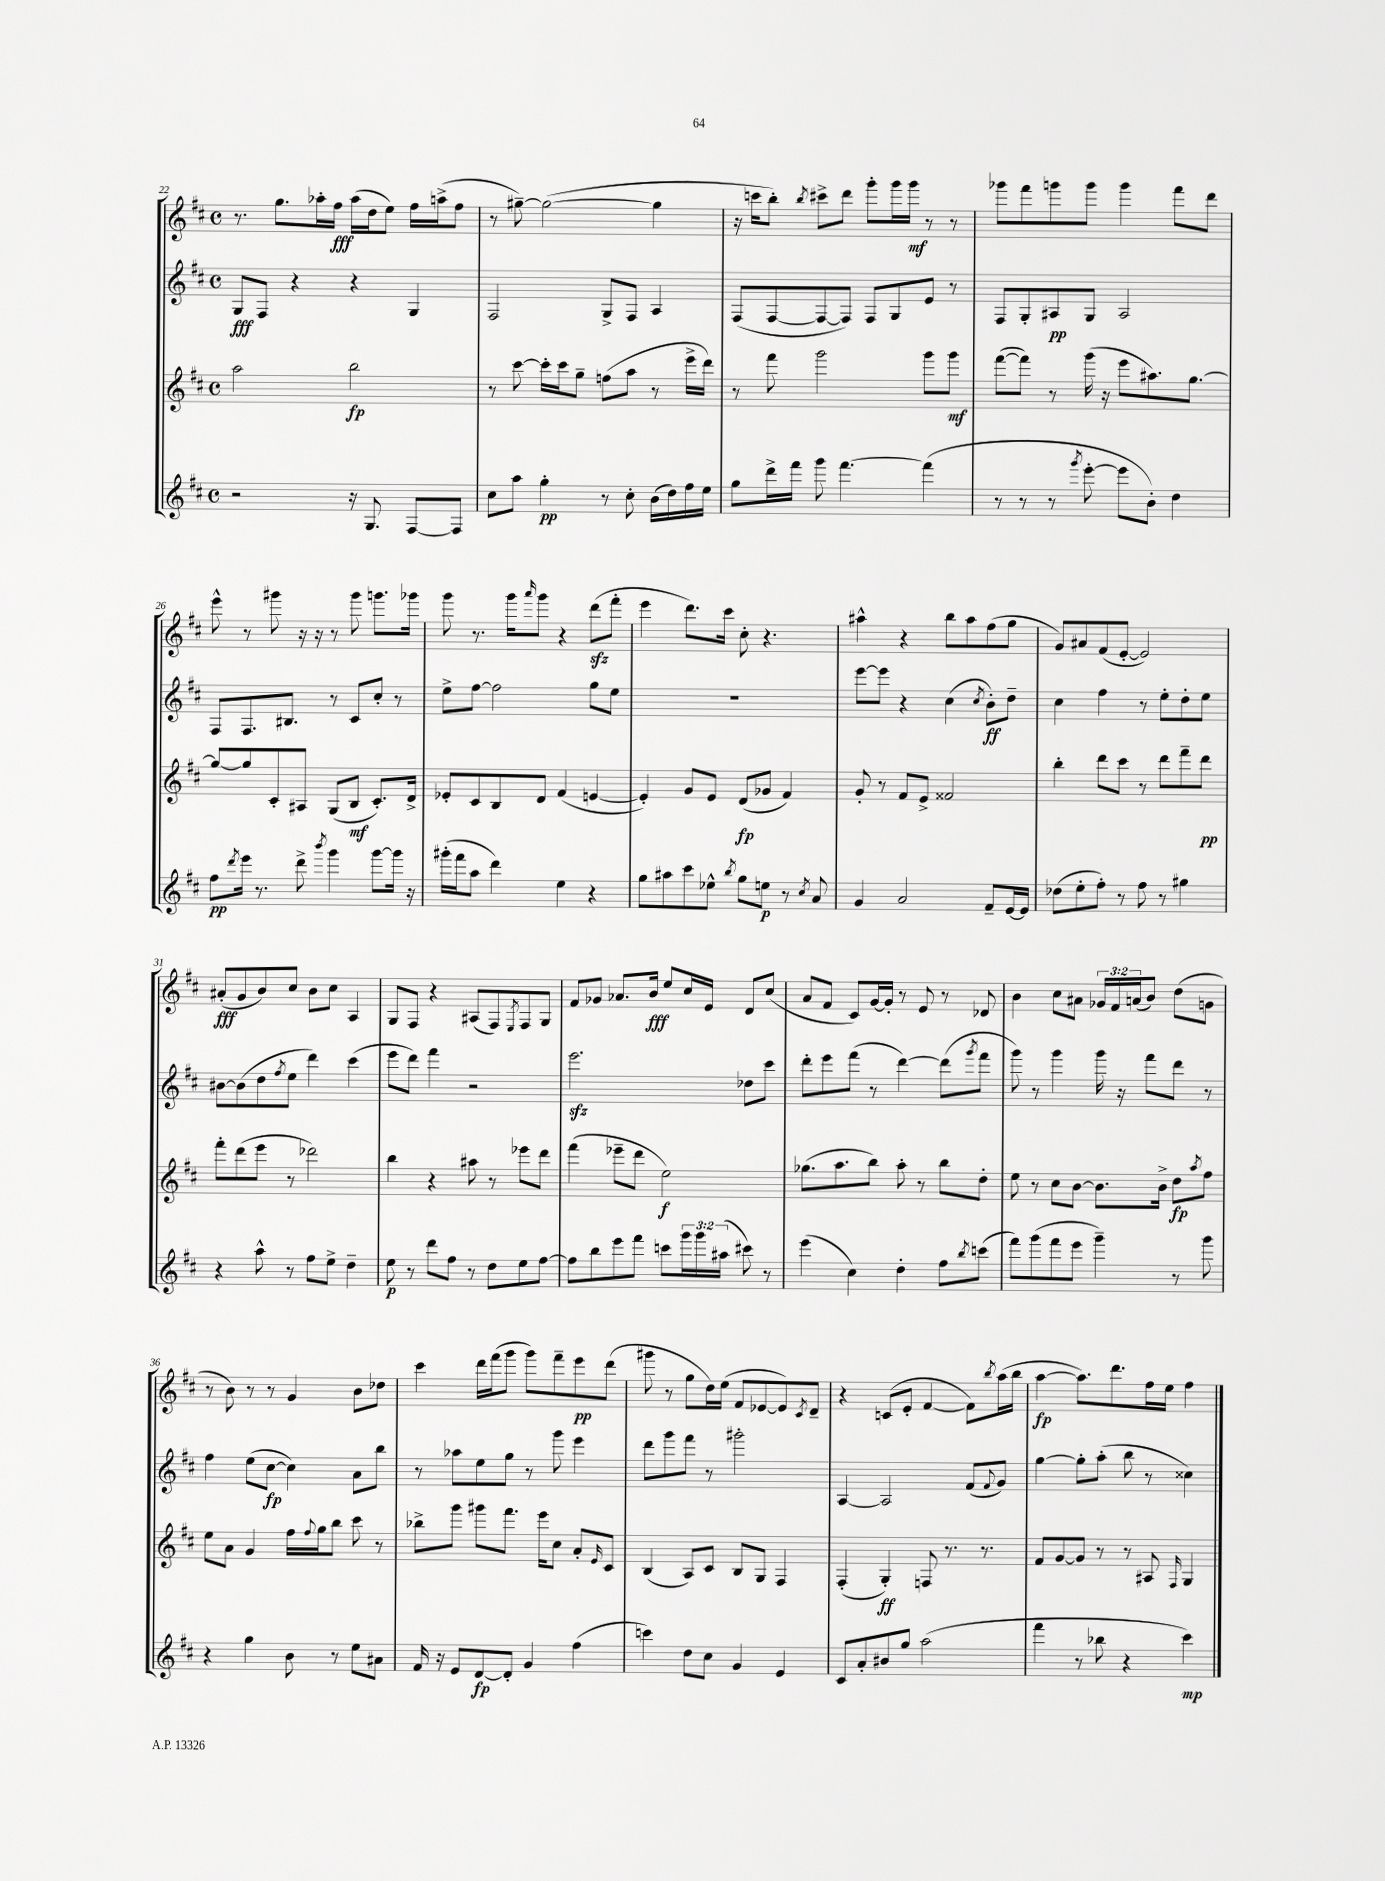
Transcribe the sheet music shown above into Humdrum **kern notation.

**kern	**kern	**kern	**kern
*staff4	*staff3	*staff2	*staff1
*clefG2	*clefG2	*clefG2	*clefG2
*k[f#c#]	*k[f#c#]	*k[f#c#]	*k[f#c#]
*M4/4	*M4/4	*M4/4	*M4/4
*met(c)	*met(c)	*met(c)	*met(c)
2r	2aa	8G	8.r
.	.	8F#	.
.	.	.	8.gg
.	.	4r	.
.	.	.	16aa-'
.	.	.	16ff#
16r	2bb	4r	(16aa-
8.G	.	.	16dd
.	.	.	8ee)
[8F#	.	4G	16ff#
.	.	.	(16aa^
8F#]	.	.	8ff#
=	=	=	=
8cc#	8r	2F#	8r
8aa	[8ccc#	.	[8gg#~)
4gg'	16ccc#']	.	(2gg#_
.	16ccc#	.	.
.	8gg~	.	.
8r	(8ff	8G^	.
8cc#'	8aa	8F#	.
(16b	8r	4A	4gg#]
16dd)	.	.	.
16ff#	16eee^	.	.
16ee	16ddd)	.	.
=	=	=	=
8gg	8r	(8F#	16r
.	.	.	16ccc
16ddd^	8fff#	[8F#	8bb')
16fff#	.	.	.
.	.	.	8qbb
8ggg	2ggg	8F#_	8ccc#^
[4.fff#	.	8F#])	8ddd
.	.	8F#	8ggg'
.	.	8G	16ggg
.	.	.	16ggg
(4fff#]	8ggg	8e	8r
.	8ggg	8r	8r
=	=	=	=
8r	([8fff#	8F#	8ggg-
8r	8fff#])	8G'	8fff#
8r	8r	8A#	8ggg
8qggg	.	.	.
[8eee'	(16ggg	8G	8ggg
.	16r	.	.
8eee]	8eee	2A#	4ggg
8b')	8.aa#)	.	.
4dd	.	.	8fff#
.	[8.gg	.	.
.	.	.	8ddd
=	=	=	=
8ff#	8gg_	8F#	8eee^^
8qddd	.	.	.
16eee	8gg]	8.F#	8r
8.r	.	.	.
.	8c#'	.	8ggg#
.	.	8.B#	.
8ddd^	8A#	.	16r
.	.	.	16r
8qbbb	.	.	.
4ggg	(8G	8r	8r
.	8B	8c#	8ggg#
[8ggg	8.c#')	8cc#'	8.ggg
16ggg]	.	8r	.
16r	16d^	.	16ggg-
=	=	=	=
(16ggg#'	8e-'	8ee^	8ggg
16fff#	.	.	.
8aa	8c#	[8ff#	8.r
4ddd)	8B	2ff#]	.
.	.	.	16ggg
.	.	.	16qqaaa
.	8d	.	8ggg
4ee	(4f#	.	4r
4r	[4e	8gg	(8ddd
.	.	8ee	8fff#'
=	=	=	=
8gg	4e'])	1r	4eee
8aa#	.	.	.
8ccc#	8g	.	8.ddd)
8ee-^^	8e	.	.
.	.	.	16ccc#
8qbb	.	.	.
8gg	(8d	.	8cc#'
8ee	8g-	.	4.r
8r	4f#)	.	.
8qcc#	.	.	.
8a	.	.	.
=	=	=	=
4g	8g'	[8eee	4aa#^^
.	8r	8eee]	.
2a	8f#	4r	4r
.	8e^	.	.
.	2f##	(4cc#	8bb
.	.	.	8aa#
.	.	8qcc#	.
8f#~	.	8b')	(8ff#
[16e	.	8dd~	8gg
16e]	.	.	.
=	=	=	=
(8dd-	4bb'	4cc#	8g)
8ee'	.	.	8a#
8ff#')	8ddd	4ff#	(8f#
8r	8ccc#	.	[8e'
8ff#	8r	8r	2e])
8r	8ddd	8ee'	.
4gg#	8fff#~	8dd'	.
.	8ddd	8ee	.
=	=	=	=
4r	8fff#'	[8b#	(8a#'
.	(8ddd	(8b#]	8g
8aa^^	8eee	8dd	8b)
.	.	8qff#	.
8r	8r	8ee	8cc#
8ff#	2ddd-)	4ddd)	8b
8ee^	.	.	8cc#
4dd~	.	(4ccc#	4A
=	=	=	=
8ee	4bb	8eee	8G
8r	.	8ddd)	8F#
8ddd	4r	4fff#	4r
8ff#	.	.	.
8r	8aa#	2r	(8A#
8dd	8r	.	8F#)
.	.	.	8qE
8ee	8eee-	.	8F#
[8ff#	8ddd	.	8G
=	=	=	=
8ff#]	(4fff#	2.eee	8f#
8bb	.	.	8g-
8eee	8eee-~	.	8.a-
8fff#	8ddd	.	.
.	.	.	16b
8ccc	2ee)	.	8ee
24ggg	.	.	16cc#
24ggg	.	.	.
.	.	.	16e
(24aa#	.	.	.
8ccc#)	.	8dd-	8d
8r	.	8ccc#	(8cc#
=	=	=	=
(4eee	(8.gg-	8ddd'	8a
.	.	8eee	8f#
.	8.aa	.	.
4cc#)	.	(8fff#	8c#)
.	8bb)	8r	[16g
.	.	.	16g']
4dd'	8aa'	[4ddd)	8r
.	8r	.	8e
8ff#	8bb	(8ddd]	8r
8qbb	.	8qggg	.
(8ccc	8dd'	8fff#	8d-
=	=	=	=
8fff#)	8ee	8ggg)	4b
(8ggg	8r	8r	.
8fff#	8cc#	4ggg	8cc#
8eee	[8b	.	8a#
4ggg~)	8.b]	16ggg	24g-
.	.	.	24f#
.	.	16r	.
.	.	.	(24a
.	.	8fff#	8b)
.	16b^	.	.
8r	8dd	8ddd	(8dd
.	8qaa	.	.
8ggg	8ff#	8r	8g
=	=	=	=
4r	8ee	4ff#	8r
.	8a	.	8b)
4gg	4g	(8ee	8r
.	.	[8cc#	8r
8b	16ff#	4cc#])	4g
.	8qqff#	.	.
.	16gg	.	.
8r	8bb	.	.
8ee	8ccc#	8a	8b
8a#	8r	8bb	8dd-
=	=	=	=
16f#	8bb-^	8r	4ccc#
16r	.	.	.
8e	8ggg	8aa-	.
[8d	8ggg#	8ee	16ddd
.	.	.	(16fff#
8d']	8.fff#	8gg	8ggg
4g	.	8r	8ggg)
.	16eee	.	.
.	8cc#	8ggg	8fff#~
(4ff#	8a'	4eee	8eee
.	16qqe	.	.
.	8c#	.	(8ddd
=	=	=	=
4ccc)	(4B	8ddd	8ggg#
.	.	8ggg	8r
8dd	8A)	8fff#	8gg
8cc#	8c#	8r	16dd)
.	.	.	(16ee
4g	8B	2ggg#'	8f#
.	8G	.	[8e-
4e	4F#	.	8e-])
.	.	.	8qc#
.	.	.	8d~
=	=	=	=
8c#	(4F#'	[4A	4r
8a'	.	.	.
8b#	4G')	2A]	(8c
8gg	.	.	8e'
(2aa	8F	.	[4f#
.	8.r	.	.
.	.	(8f#	8f#])
.	8.r	.	.
.	.	8qqf#	8qbb
.	.	8g)	(16aa
.	.	.	16bb
=	=	=	=
4fff#	8f#	[4gg	[4aa
.	[8g	.	.
8r	8g]	8gg']	8.aa])
8bb-	8r	(8aa'	.
.	.	.	8.ddd
4r	8r	8bb	.
.	8A#	8r	16ff#
.	.	.	16ee
.	16qqF#	.	.
4ccc#)	4G	4cc##)	4ff#
==	==	==	==
*-	*-	*-	*-
